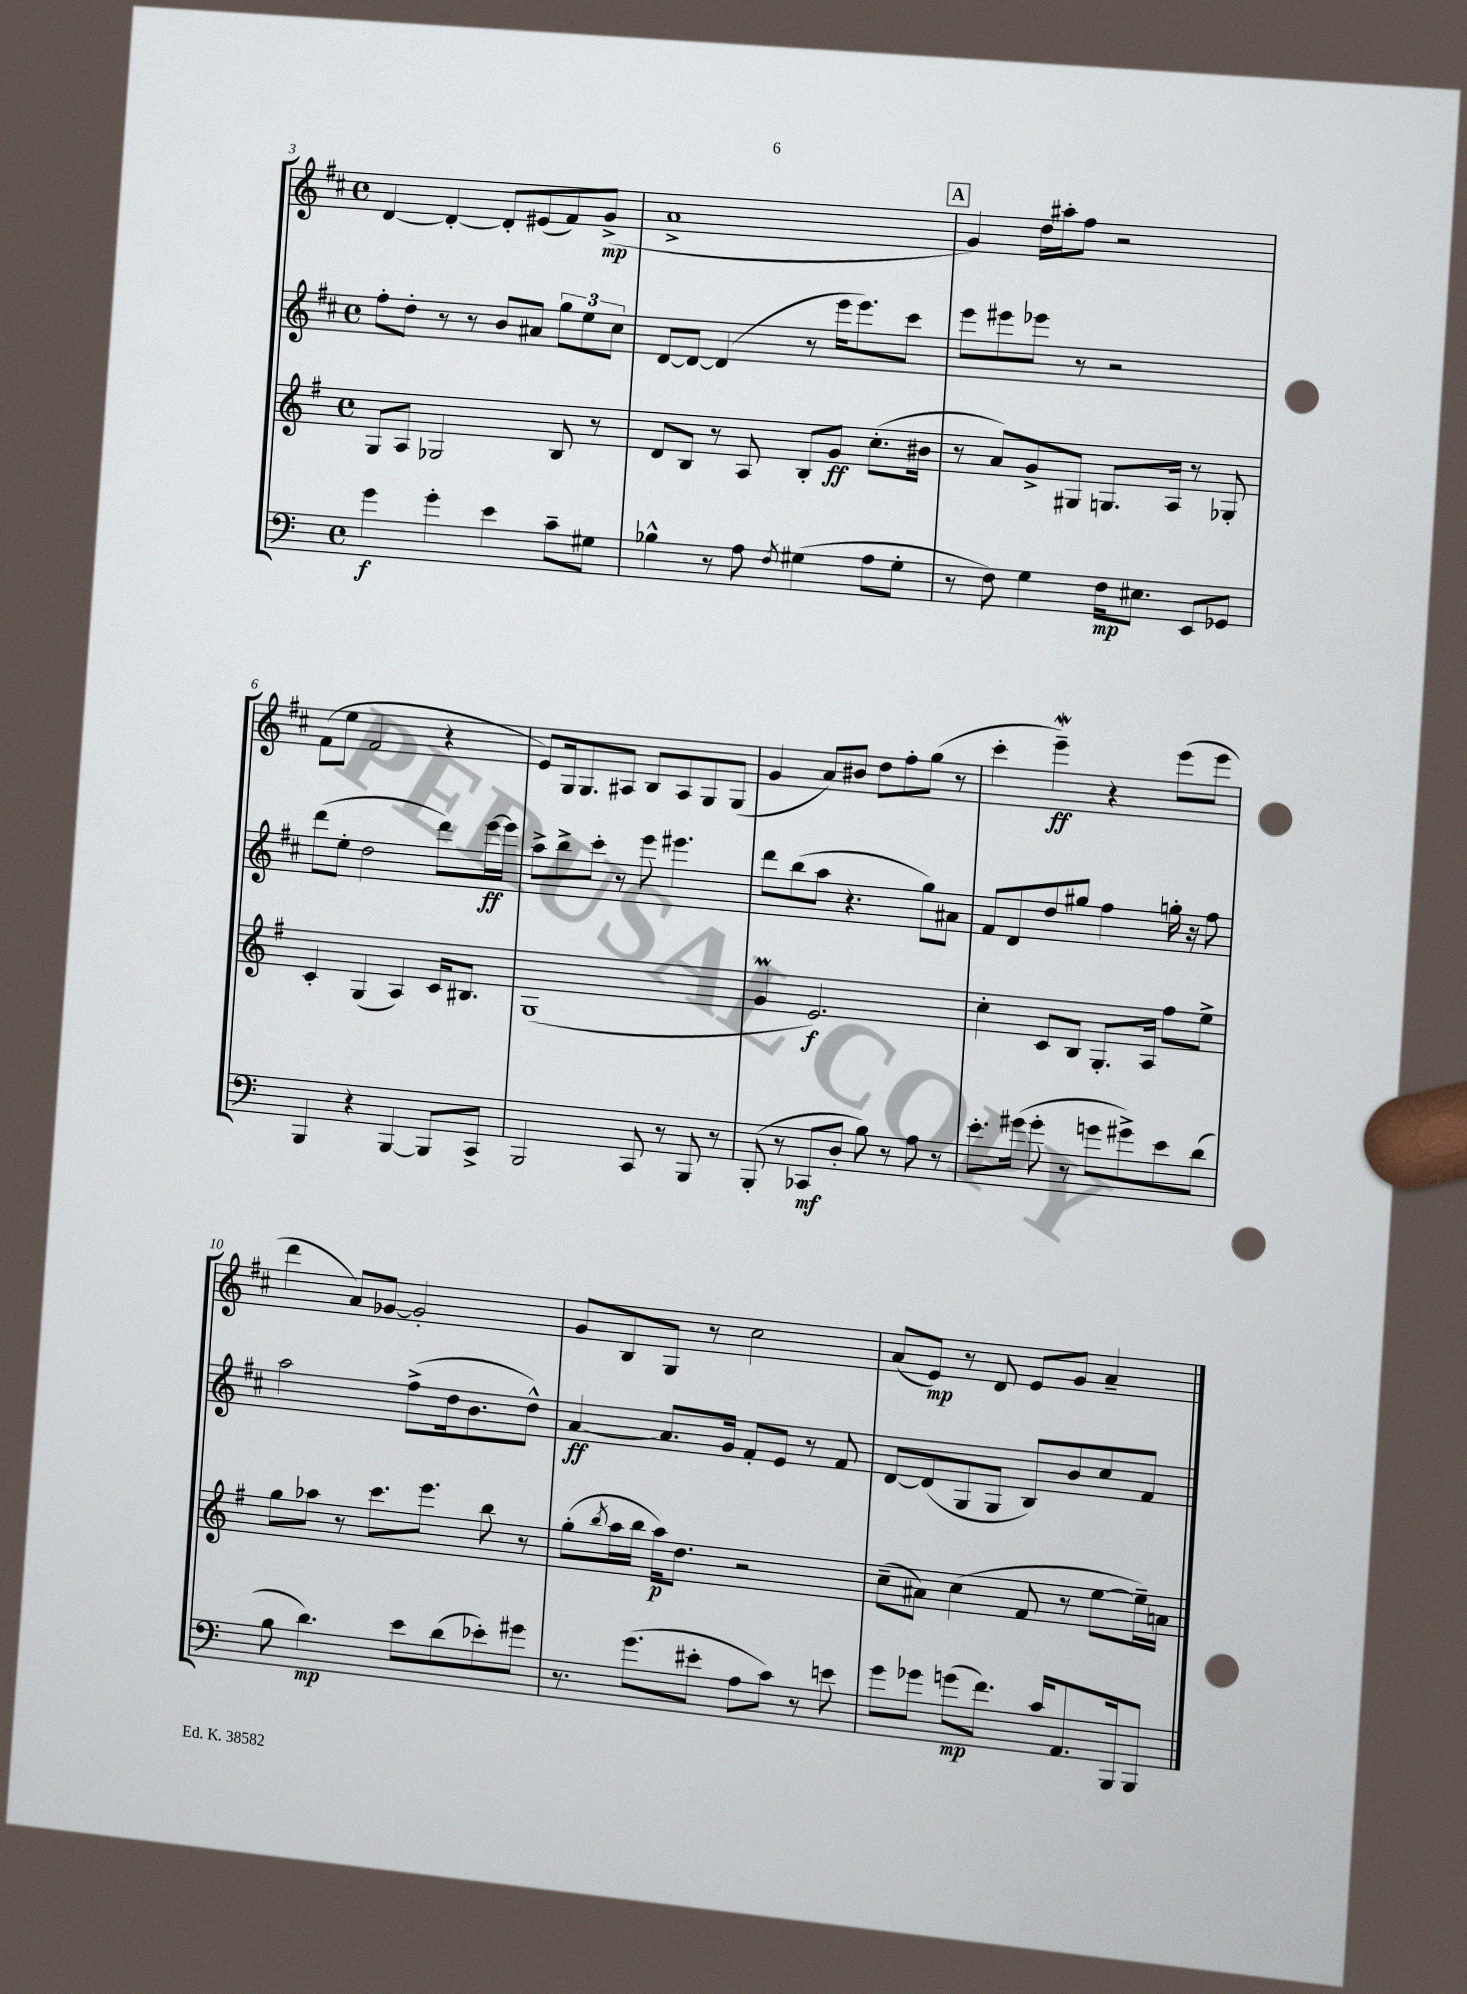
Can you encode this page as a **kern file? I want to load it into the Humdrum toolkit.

**kern	**kern	**kern	**kern
*staff4	*staff3	*staff2	*staff1
*clefF4	*clefG2	*clefG2	*clefG2
*k[]	*k[f#]	*k[f#c#]	*k[f#c#]
*M4/4	*M4/4	*M4/4	*M4/4
*met(c)	*met(c)	*met(c)	*met(c)
4g\	8G/L	8ff#'\L	[4d/
.	8A/J	8dd'\J	.
4g'\	2G-/	8r	4d'/_
.	.	8r	.
4e\	.	8b/L	8d'/]L
.	.	8a#/J	(8e#/
8c~\L	8B/	12gg\L	8f#/)
.	.	12ee\	.
8G#\J	8r	.	(8g^/J
.	.	12cc#\J	.
=	=	=	=
4B-^^\	8d/L	[8d/L	1a^
.	8B/J	8d/_J	.
8r	8r	(4d/]	.
8A\	8A/	.	.
8qF/	.	.	.
(4G#\	8B'/L	8r	.
.	8g/J	16eee\LK	.
.	.	8.eee\)	.
8A\L	(8.cc'\L	.	.
8G#'\J	.	8ccc#\J	.
.	16b#\Jk	.	.
=	=	=	=
8r	8r	8eee\L	4g/)
8F\)	8a/L)	8eee#\	.
4G\	8g^/	8eee-\J	16dd\LL
.	.	.	16aa#'\J
.	8G#/J	8r	8ff#\J
16F\LK	8.G/L	2r	2r
8.E#\J	.	.	.
.	16A/Jk	.	.
8EE/L	8r	.	.
8GG-/J	8G-'/	.	.
=	=	=	=
4BBB/	4c'/	(8ddd\L	(8f#\L
.	.	8ee'\J	8ee\J
4r	(4G/	2dd\	2f#/
[4BBB/	4A/)	.	.
8BBB/]L	16c/LK	8ddd\L)	4r
.	8.B#/J	.	.
8CC^/J	.	[16eee\L	.
.	.	16eee\]JJ	.
=	=	=	=
2BBB/	(1G	8aa^\L	8e/L)
.	.	8bb^\	16G/k
.	.	.	8.G/
.	.	8ccc#'\J	.
.	.	8r	8A#/J
8CC/	.	8eee\	8B/L
8r	.	4.eee#\	8A#/
8BBB/	.	.	8G/
8r	.	.	(8G/J
=	=	=	=
(8BBB'/	4g/	8ddd\L	4g/
8r	.	(8bb\	.
8CC-/L	2.e/)	8aa\J	8a/L)
8D'/J	.	4.r	8b#/J
8B\)	.	.	8dd\L
8r	.	.	8ff#'\
8A\	.	8gg\L)	(8gg\J
8r	.	8a#\J	8r
=	=	=	=
8.e'\L	4cc'\	8f#/L	4ccc#'\
.	.	8d/	.
(16g#\Jk	.	.	.
8g#'\	8c/L	8dd/	4eee~\)
8r	8B/J	8gg#/J	.
8g\L	8.G'/L	4ff#\	4r
8g#^\)	.	.	.
.	16A/Jk	.	.
8e\	8ff#\L	16gg'\	(8eee\L
.	.	16r	.
(8d\J	8ee^\J	8ff#\	8eee\J
=	=	=	=
8B\	8gg\L	2aa\	4ddd\
4.d\)	8aa-\J	.	.
.	8r	.	8a/L)
.	8.ccc\L	.	[8g-/J
8e\L	.	(8ff#^\L	2g-'/]
.	8.eee\J	.	.
(8d\	.	16dd\k	.
.	.	8.b\	.
8e-'\)	8bb\	.	.
8g#\J	8r	8dd^^\J)	.
=	=	=	=
8.r	(8gg'\L	[4a/	8g/L
.	8qbb/	.	.
.	16aa\L	.	8B/
(8.g\L	16bb\JJ	.	.
.	16aa\LK)	8.a/]L	8G/J
.	8.dd\J	.	.
8e#'\J	.	.	8r
.	.	16g/Jk	.
8A\L	2r	8f#'/L	2cc#\
8c\J)	.	8e/J	.
8r	.	8r	.
8e\	.	8f#/	.
=	=	=	=
8g\L	(8cc~\L	[8d/L	(8a/L
8g-\J	8a#\J)	(8d/]	8e/J)
(8g\L	(4cc\	8G/	8r
8.f\J)	.	8G/J	8d/
.	8f#/	8B/L)	8e/L
16c/LK	.	.	.
8.AA/	8r	8b/	8g/J
.	[8ee\L	8cc#/	4a~/
16BBB/k	.	.	.
8BBB/J	16ee~\]L)	8f#/J	.
.	16a\JJ	.	.
==	==	==	==
*-	*-	*-	*-
